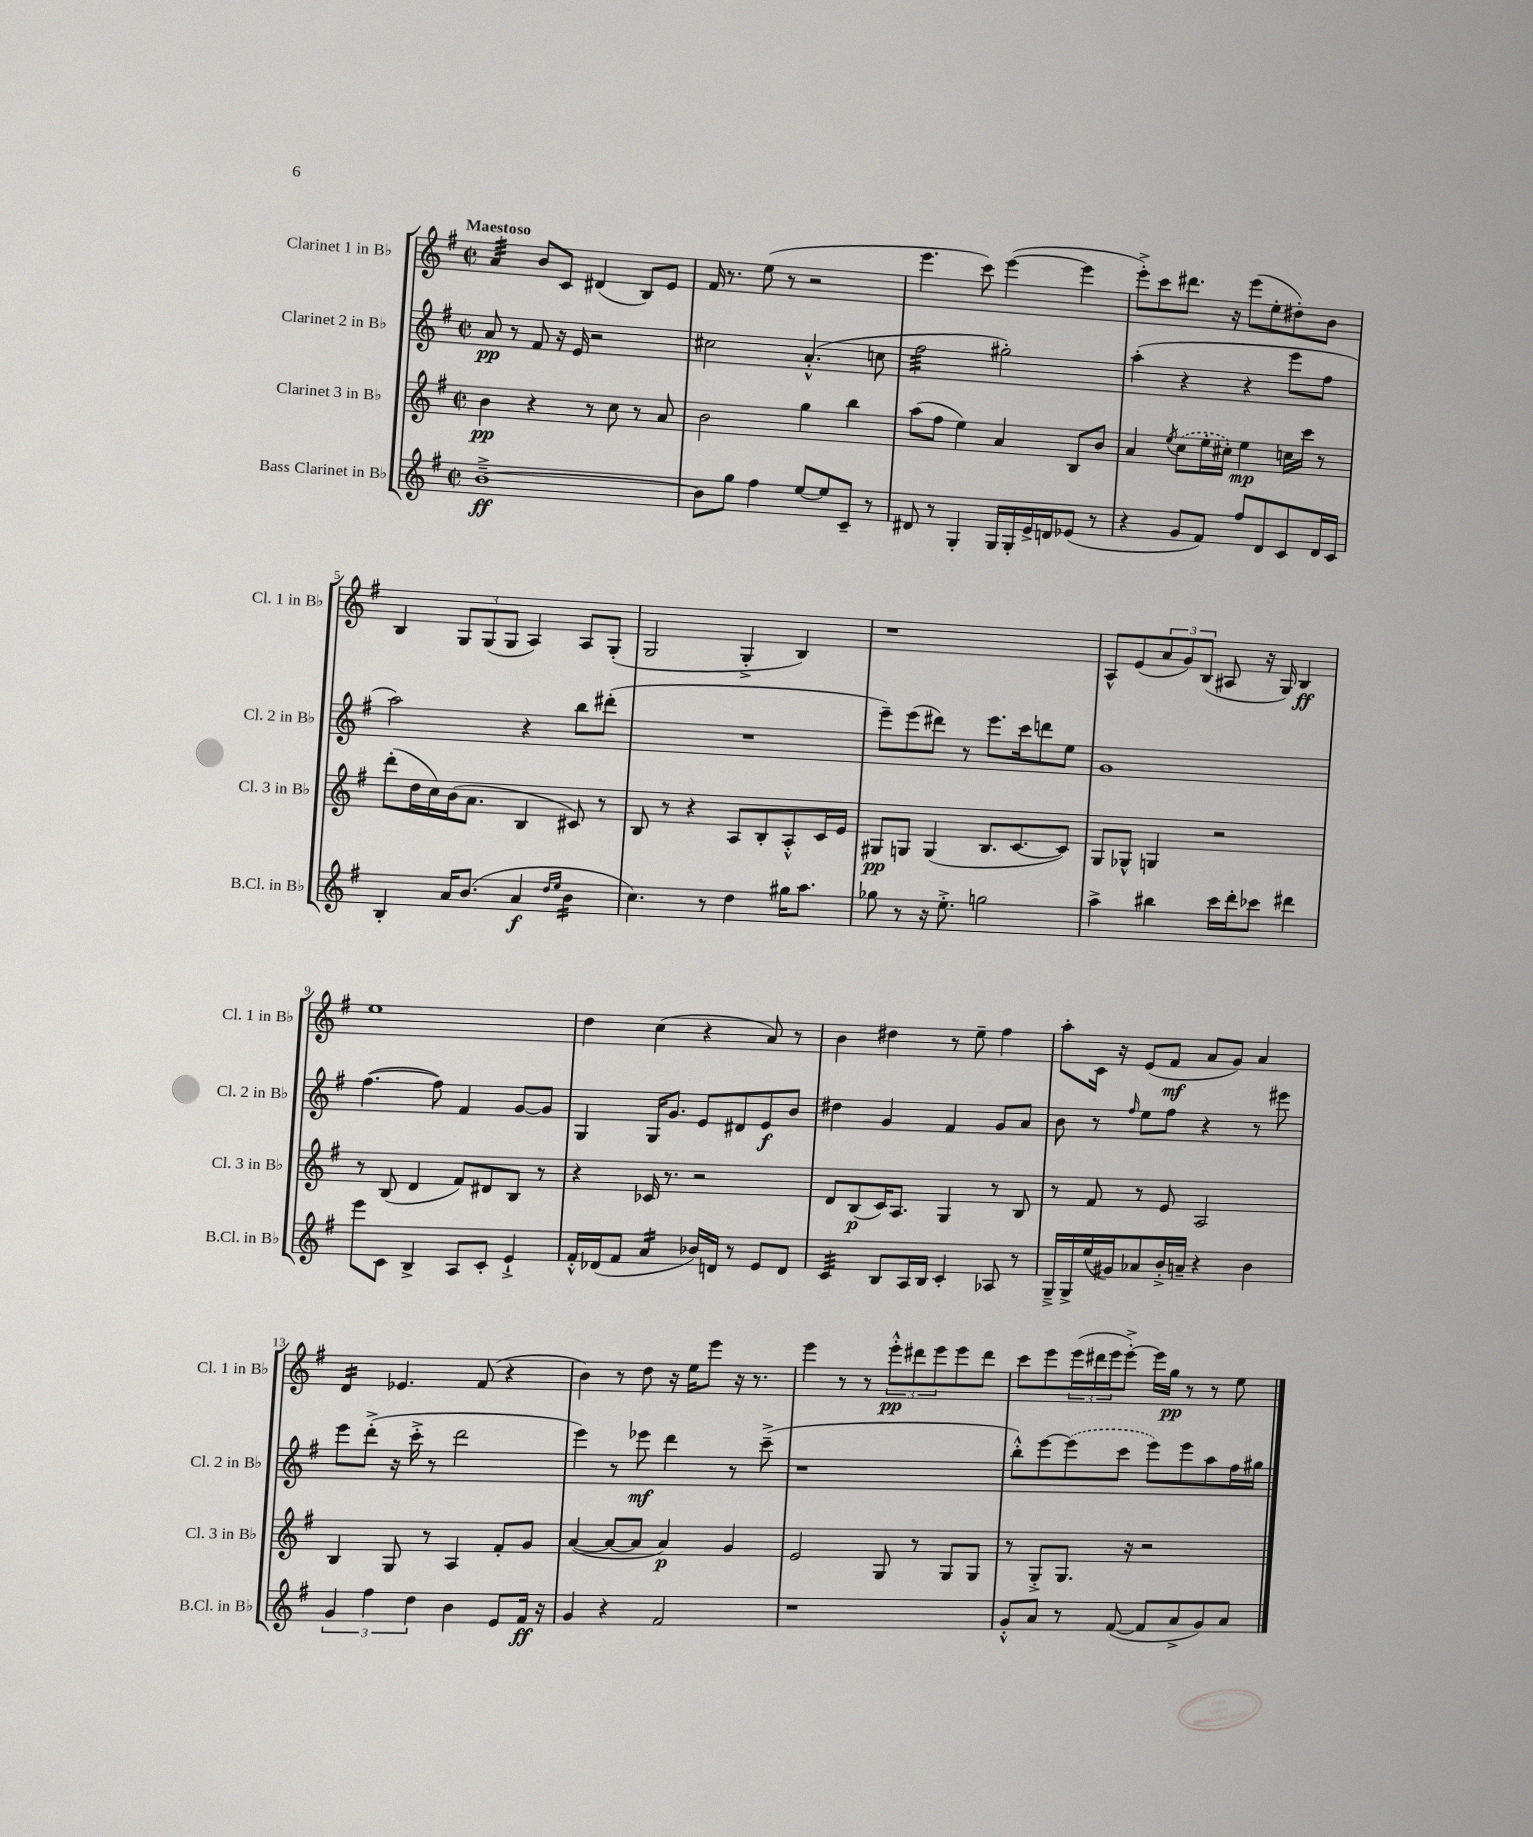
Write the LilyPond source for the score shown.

<<
\new StaffGroup <<
\new Staff = "s0" \with { instrumentName = "Clarinet 1 in Bb" shortInstrumentName = "Cl. 1 in Bb" } {
    \clef treble \key g \major \defaultTimeSignature \time 2/2 \tempo "Maestoso"
    a'4:32 b'8 c'8 dis'4( b8) e'8 |
    fis'16 r8. e''8( r8 r2 |
    e'''4. c'''8) e'''4~( e'''4 |
    e'''8-.->) c'''8 dis'''8. r16 e'''8( e''8-. dis''8-.) b'8 |
    b4 \tuplet 3/2 { g8 g8( g8 } a4) a8 g8-.( |
    g2 g4-.-> b4) |
    r1 |
    a8-^ e'8( \tuplet 3/2 { a'8 g'8) b8( } ais8 r16 g16) b4\ff |
    e''1 |
    d''4 c''4( r4 a'8) r8 |
    b'4 dis''4 r8 e''8-- fis''4 |
    a''8-. c'16 r16 e'8( fis'8\mf a'8 g'8) a'4 |
    d'4:16 ees'4. fis'8( r4 |
    b'4) r8 d''8 r16 e''16 e'''8 r16 r8. |
    e'''4 r8 r8 \tuplet 3/2 { e'''8-.-^\pp dis'''8 e'''8 } e'''8 dis'''8 |
    c'''8 e'''8 \tuplet 3/2 { e'''16( dis'''16 e'''16 } e'''8~-.->) e'''16 g''16\pp r8 r8 e''8 \bar "|." |
}
\new Staff = "s1" \with { instrumentName = "Clarinet 2 in Bb" shortInstrumentName = "Cl. 2 in Bb" } {
    \clef treble \key g \major \defaultTimeSignature \time 2/2
    a'8\pp r8 fis'8 r16 e'16 r2 |
    cis''2 a'4.-.-^( c''8 |
    fis''2:32 gis''2-.) |
    a''4-.( r4 r4 e'''8 fis''8 |
    a''2) r4 b''8 dis'''8-.( |
    R1 |
    e'''8--) e'''8( dis'''8) r8 e'''8. c'''16 d'''8 e''8 |
    g'1 |
    fis''4.~( fis''8) fis'4 g'8~ g'8 |
    g4 g16 g'8. e'8 dis'8 e'8\f b'8 |
    dis''4 g'4 fis'4 g'8 a'8 |
    b'8 r8 \grace { fis''16 } e''8 fis''8 r4 r8 eis'''8 |
    e'''8 d'''8-.->( r16 c'''16-.-> r8 d'''2 |
    e'''4) r8 ees'''8\mf d'''4 r8 c'''8--->( |
    r1 |
    b''8-.-^) e'''8~ \once \slurDashed e'''8( c'''8 e'''8) e'''8 a''8 fis''16 gis''16 \bar "|." |
}
\new Staff = "s2" \with { instrumentName = "Clarinet 3 in Bb" shortInstrumentName = "Cl. 3 in Bb" } {
    \clef treble \key g \major \defaultTimeSignature \time 2/2
    b'4\pp r4 r8 c''8 r8 a'8 |
    b'2 g''4 b''4 |
    a''8( fis''8 e''4) a'4 b8 b'8 |
    a'4 \acciaccatura { e''8 } \once \slurDashed c''8( e''16-. cis''16-.) e''4\mp c''16 c'''16 r8 |
    d'''8-.( d''16 c''16) b'16( a'8. b4 cis'8) r8 |
    b8 r8 r4 a8 b8-. a8-.-^ c'16 e'16 |
    gis8\pp g8 g4( b8. c'8.~ c'8) |
    g8 ges8-^ g4 r2 |
    r8 b8( d'4 fis'8) dis'8 b8 r8 |
    r4 ces'16 r8. r2 |
    d'8 b8\p( c'16) a8. g4 r8 b8 |
    r8 fis'8 r8 e'8 a2 |
    b4 g8 r8 a4 fis'8-. g'8 |
    a'4~( a'8~ a'8 a'4\p) g'4 |
    e'2 g8 r8 g8 g8 |
    r8 g8-.-> g8. r16 r2 \bar "|." |
}
\new Staff = "s3" \with { instrumentName = "Bass Clarinet in Bb" shortInstrumentName = "B.Cl. in Bb" } {
    \clef treble \key g \major \defaultTimeSignature \time 2/2
    b'1~--->\ff |
    b'8 g''8 fis''4 e''8~ e''8 c'8-- r8 |
    dis'8 r8 g4-. g16 g16-. e'16-> d'16 ees'8( r8 |
    r4 g'8 fis'8) fis''8 d'8 c'8 d'16 c'16 |
    b4-. a'16 b'8.( a'4\f \grace { d''16 e''16 } b'4:16 |
    c''4.) r8 d''4 gis''16 a''8. |
    ges''8 r8 r16 e''8.-.-> g''2 |
    a''4-> bis''4 c'''16 d'''16-. ces'''8 dis'''4 |
    e'''8 c'8 b4-> a8 c'8-. e'4-!-> |
    fis'16-.-^ des'16( fis'8 a'4:16 bes'16) d'16 r8 e'8 d'8 |
    c'4:32 b8 a16 b16 c'4-. aes8 r8 |
    g16---> g16-> e''16( gis'16) aes'8 b'16-.-> a'16-- r4 b'4 |
    \tuplet 3/2 { g'4 fis''4 d''4 } b'4 e'8 fis'16\ff r16 |
    g'4 r4 fis'2 |
    r1 |
    g'8-.-^ a'8 r8 fis'8~( fis'8 a'8-> g'8) a'8 \bar "|." |
}
>>
>>
